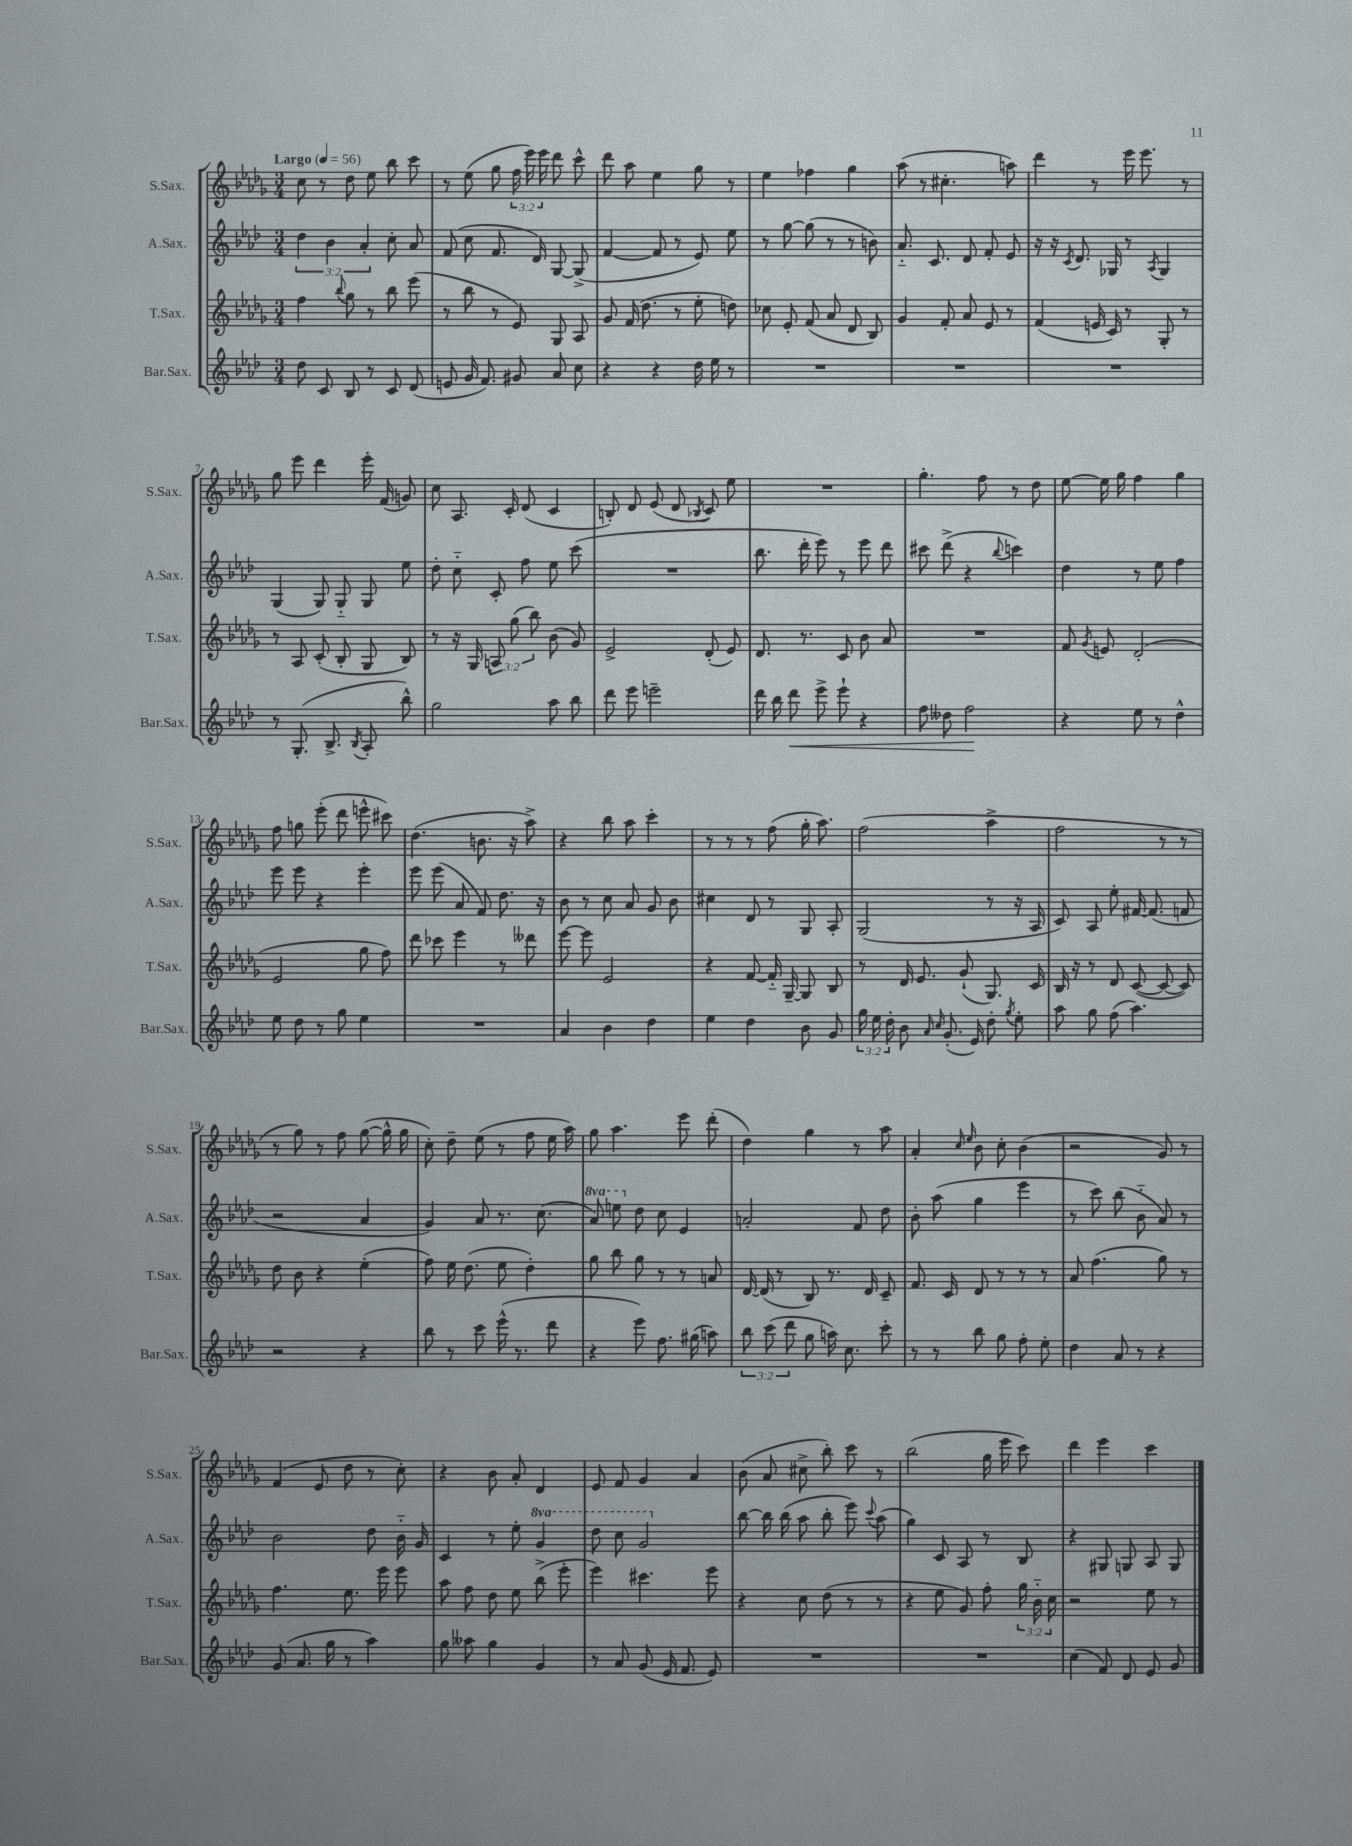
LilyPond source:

<<
\new StaffGroup <<
\new Staff = "s0" \with { instrumentName = "S.Sax." shortInstrumentName = "S.Sax." } {
    \clef treble \key des \major \numericTimeSignature \time 3/4 \override Staff.TupletNumber.text = #tuplet-number::calc-fraction-text \tempo "Largo" 4 = 56
    \autoBeamOff c''8 r8 des''8 ees''8 bes''8 c'''8 |
    r8 ees''8( ges''8 \tuplet 3/2 { f''16 ees'''16) ees'''16 } des'''8 c'''8-^ |
    des'''8 aes''8 ees''4 ges''8 r8 |
    ees''4 fes''4 ges''4 |
    aes''8( r8 cis''4.-. a''8) |
    des'''4 r8 ees'''16 ees'''8. r8 |
    ges''8 ees'''8 des'''4 ees'''16-. f'16( g'8) |
    c''8 aes8. c'16-. des'8( c'4 |
    b8-.) des'8 ees'8( des'8 \acciaccatura { bes8 } c'8) ees''8 |
    R2. |
    ges''4.-. f''8 r8 des''8 |
    ees''8~ ees''16 ges''16 f''4 ges''4 |
    f''8 g''8 ees'''8-.( des'''8 e'''8-^ cis'''8) |
    des''4.( b'8. r16 aes''8->) |
    r4 bes''8 aes''8 c'''4-. |
    r8 r8 r8 f''8( ges''16-. aes''8.) |
    f''2( aes''4-> |
    f''2 r8 r8 |
    r8 ges''8) r8 f''8 ges''8~( ges''16-^ ges''16 |
    c''8-.) des''8-- ees''8( r8 f''8 ees''16 aes''16) |
    ges''8 aes''4. ees'''8 des'''8-.( |
    des''4) ges''4 r8 aes''8 |
    aes'4-. \grace { c''16 ees''16 } bes'8 c''8-. bes'4( |
    r2 ges'8) r8 |
    f'4( ees'8 des''8 r8 c''8-.) |
    r4 bes'8 aes'8-. des'4 |
    ees'8 f'8 ges'4 aes'4 |
    bes'8( aes'8 cis''8-> bes''8-.) c'''8 r8 |
    bes''2( ges''16 ees'''16 c'''8) |
    des'''4 ees'''4 c'''4 \bar "|." |
}
\new Staff = "s1" \with { instrumentName = "A.Sax." shortInstrumentName = "A.Sax." } {
    \clef treble \key aes \major \numericTimeSignature \time 3/4 \override Staff.TupletNumber.text = #tuplet-number::calc-fraction-text \set Staff.ottavationMarkups = #ottavation-simple-ordinals
    \autoBeamOff \tuplet 3/2 { des''4 bes'4 aes'4-. } c''8-. aes'8 |
    f'8( c''8 f'8. des'16) g8~ g8->( |
    f'4~ f'8 r8 ees'8) ees''8 |
    r8 g''8~ g''8( r8 r8 b'8) |
    aes'8.-_ c'8. des'8 f'8-. ees'8 |
    r16 r16 \acciaccatura { c'8 } des'8. ges16 r8 \acciaccatura { aes8 } ges4 |
    g4( g8) g8-_ g8 ees''8 |
    des''8-. c''8-_ c'8-. f''8 ees''8 c'''8( |
    R2. |
    bes''8. des'''16-. ees'''8) r8 ees'''8 des'''8 |
    cis'''8 des'''8->( r4 \appoggiatura { bes''8 } c'''4) |
    des''4 r8 ees''8 f''4 |
    ees'''8 ees'''8 r4 ees'''4-. |
    ees'''8 ees'''8( aes'8 f'8) des''8. r16 |
    bes'8 r8 c''8 aes'8 g'8 bes'8 |
    cis''4 des'8 r8 g8 aes8-. |
    g2( r8 r16 aes16 |
    c'8) aes8 ees''8-. fis'16~ fis'8.( f'8 |
    r2 aes'4 |
    g'4) aes'8 r8. c''8.( |
    \ottava #1 aes''8) e'''8 \ottava #0 des''8 c''8 ees'4 |
    a'2-. f'8 des''8 |
    bes'8-. aes''8( g''4 ees'''4 |
    r8 c'''8) bes''8( bes'8-_ aes'8) r8 |
    bes'2 des''8 bes'16-_ g'16 |
    c'4 r8 ees''8-. \ottava #1 g''4 |
    des'''8 c'''8 g''2 \ottava #0 |
    bes''8~ bes''16 bes''16( aes''8 bes''8-. ees'''8) \appoggiatura { c'''8 } aes''8( |
    g''4) c'8 aes8 r8 bes8 |
    r4 gis8 g8 aes8 g8 \bar "|." |
}
\new Staff = "s2" \with { instrumentName = "T.Sax." shortInstrumentName = "T.Sax." } {
    \clef treble \key des \major \numericTimeSignature \time 3/4 \override Staff.TupletNumber.text = #tuplet-number::calc-fraction-text
    \autoBeamOff f''4 \appoggiatura { bes''8 } ges''8 r8 bes''8 ees'''8( |
    r8 bes''8 r8 ees'8) ges8 aes8 |
    ges'8 f'16( des''8. r8 ees''8-. d''8) |
    ces''8 ees'8-. f'8( aes'8 des'8 bes8) |
    ges'4 f'8-. aes'8 ees'8 r8 |
    f'4( e'16 c'16) r8 ges8-. r8 |
    r8 aes8 c'8-.( bes8-. ges8 bes8) |
    r8 r16 ges16 \tuplet 3/2 { a8 ges''8( bes''8) } bes'8( ges'8) |
    ees'2-> des'8-.( ees'8) |
    des'8. r8. c'8 bes'8 aes'8 |
    R2. |
    f'8 \acciaccatura { ges'8 } e'8 des'2-.( |
    ees'2 ges''8 f''8) |
    des'''8 ces'''8 ees'''4 r8 deses'''8 |
    ees'''8~ ees'''8 ees'2 |
    r4 f'8~ f'16-_ ges16~-- ges8 bes8 |
    r8 des'16 ees'8. ges'8-!( ges8.) c'16 |
    bes16 r16 r8 des'8 c'8~( c'8~ c'8) |
    des''8 bes'8 r4 ees''4-.( |
    f''8) ees''16 des''8.( ees''8 des''4-.) |
    ges''8 bes''8 ges''8 r8 r8 a'8 |
    des'16~ des'16( r8 bes8) r8. des'16 c'8-- |
    f'8. c'16 des'8 r8 r8 r8 |
    aes'8 f''4.( ges''8) r8 |
    f''4. ees''8. ees'''16 ees'''8 |
    aes''8 f''8 des''8 ees''8 bes''8->( ees'''8-. |
    ees'''4) cis'''4. ees'''8 |
    r4 c''8 des''8( r8 r8 |
    r4 ees''8 ges'8) f''8-. \tuplet 3/2 { ges''16 bes'16-_ c''16 } |
    r2 ees''8 r8 \bar "|." |
}
\new Staff = "s3" \with { instrumentName = "Bar.Sax." shortInstrumentName = "Bar.Sax." } {
    \clef treble \key aes \major \numericTimeSignature \time 3/4 \override Staff.TupletNumber.text = #tuplet-number::calc-fraction-text
    \autoBeamOff des''8 c'8 bes8 r8 c'8 des'8( |
    e'8 g'16 f'8.) gis'8 aes'8 c''8 |
    r4 r4 des''16 ees''16 r8 |
    R2. |
    R2. |
    R2. |
    r8 g8.-.( bes8.-> \acciaccatura { bes8 } aes8-. bes''8-^) |
    g''2 aes''8 bes''8 |
    des'''8 ees'''8 e'''2-- |
    des'''16 bes''16 des'''8\< ees'''8-> ees'''8-! r4 |
    f''8 deses''8 f''2\! |
    r4 ees''8 r8 des''4-^ |
    ees''8 des''8 r8 g''8 ees''4 |
    R2. |
    aes'4 bes'4 des''4 |
    ees''4 des''4 bes'8 g'8 |
    \tuplet 3/2 { g''16 ees''16 des''16-. } bes'8 \grace { aes'16 c''16 } g'8.-.( ees'16) des''8-. \acciaccatura { g''8 } ees''8-. |
    aes''8 g''8 f''8( aes''4.) |
    r2 r4 |
    bes''8 r8 c'''8 ees'''16-^( r8. des'''8 |
    r4 ees'''8) f''8. gis''16( a''8) |
    \tuplet 3/2 { bes''8 c'''8( des'''8 } g''8 a''16) c''8. c'''8-. |
    r8 r8 bes''8 g''8 f''8-. ees''8-. |
    des''4 aes'8 r8 r4 |
    g'8( aes'8. g''16 r8 aes''4) |
    g''8 aeses''8 g''4 g'4 |
    r8 aes'8 g'8( ees'16 f'8. ees'8) |
    R2. |
    R2. |
    c''4( f'8) des'8 ees'8 g'8 \bar "|." |
}
>>
>>
